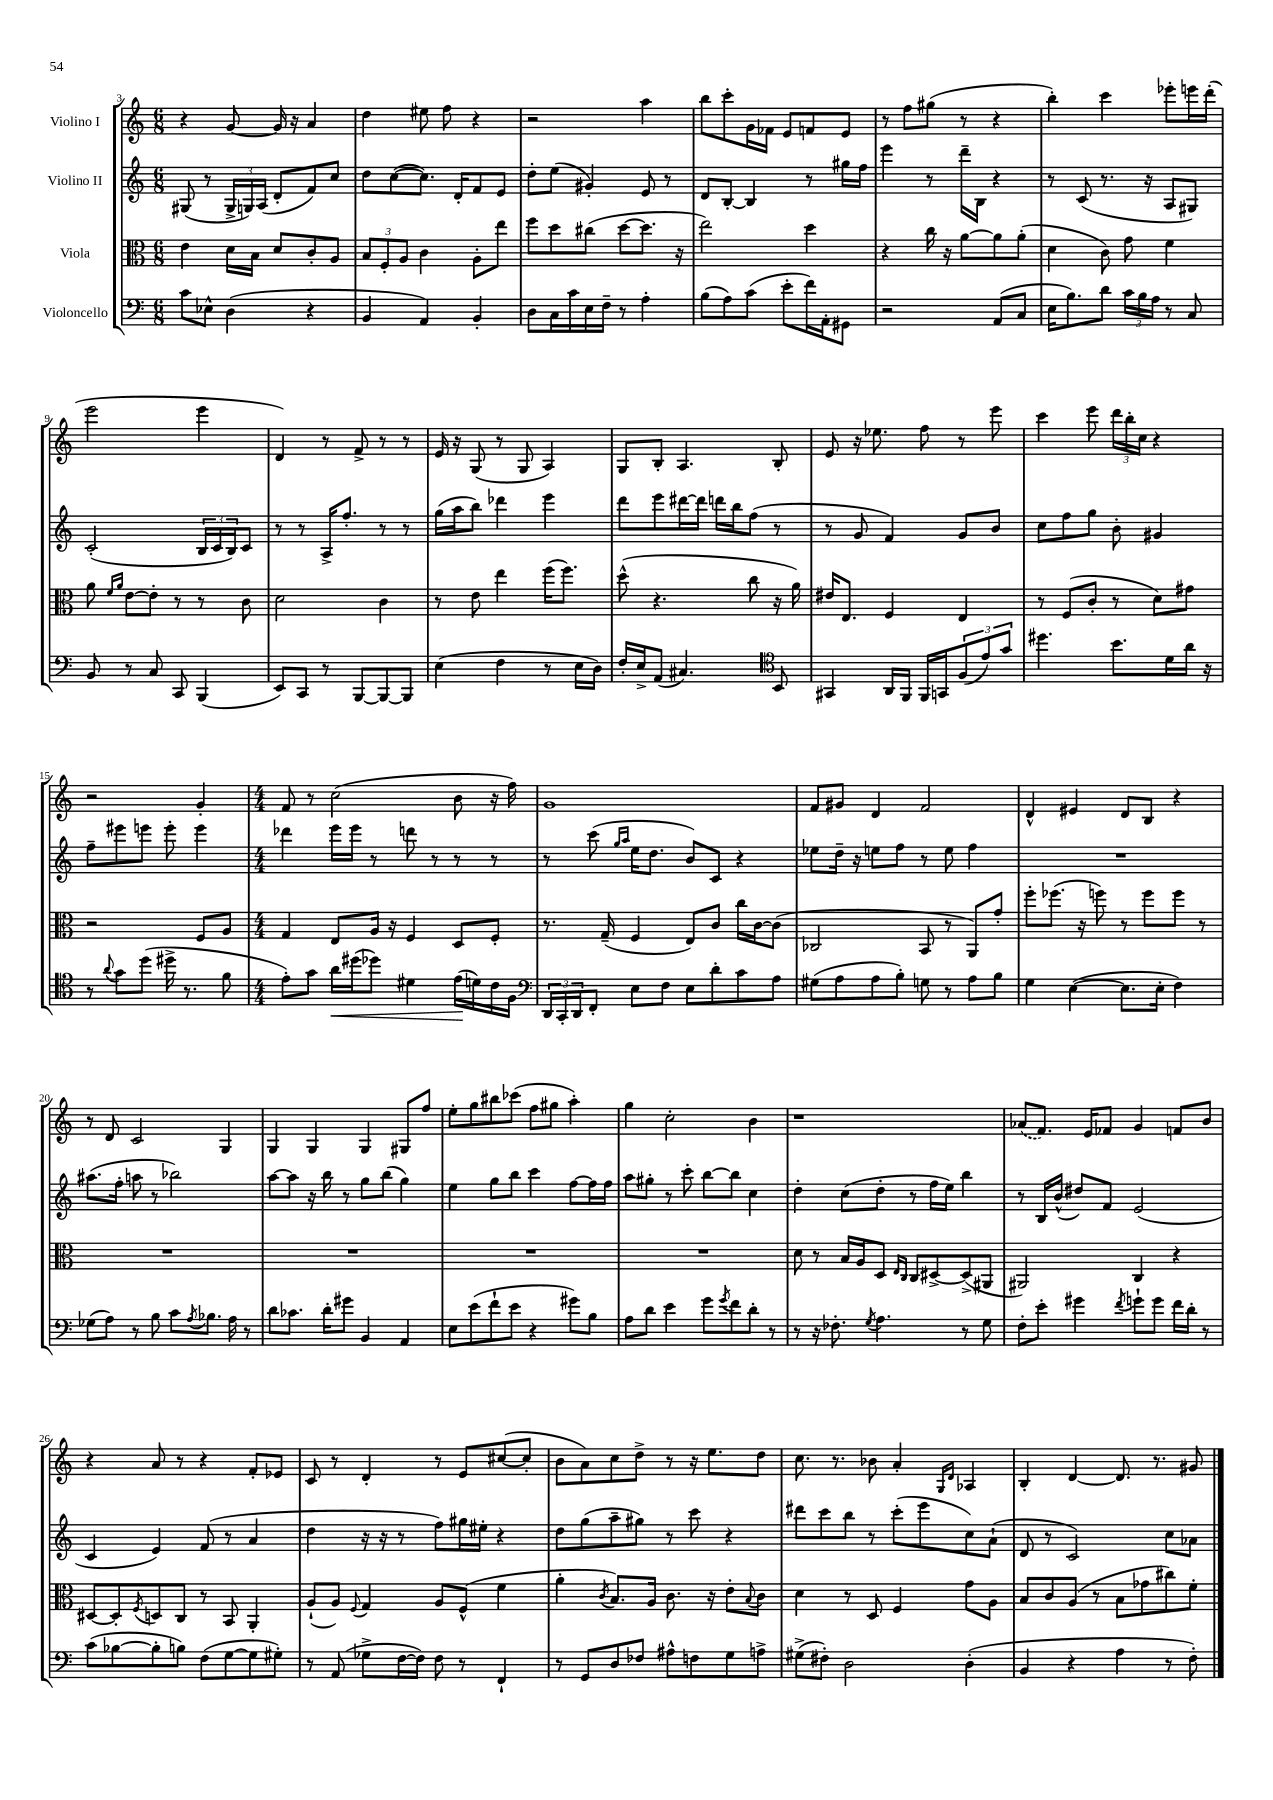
<<
\new StaffGroup <<
\new Staff = "s0" \with { instrumentName = "Violino I" } {
    \clef treble \key c \major \numericTimeSignature \time 6/8
    r4 g'8~ g'16 r16 a'4 |
    d''4 eis''8 f''8 r4 |
    r2 a''4 |
    b''8 c'''8-. g'16 fes'16 e'8 f'8 e'8 |
    r8 f''8 gis''8( r8 r4 |
    b''4-.) c'''4 ees'''8-. e'''16 d'''16-.( |
    e'''2 e'''4 |
    d'4) r8 f'8-> r8 r8 |
    e'16 r16 g8( r8 g8 a4) |
    g8 b8-. a4. b8-. |
    e'8 r16 ees''8. f''8 r8 e'''8 |
    c'''4 e'''8 \tuplet 3/2 { d'''16 b''16-. c''16 } r4 |
    r2 g'4-. |
    \numericTimeSignature \time 4/4 f'8 r8 c''2( b'8 r16 f''16) |
    g'1 |
    f'8 gis'8 d'4 f'2 |
    d'4-^ eis'4 d'8 b8 r4 |
    r8 d'8 c'2 g4 |
    g4 g4 g4 gis8 f''8 |
    e''8-. g''8 bis''8 ces'''8( f''8 gis''8 a''4-.) |
    g''4 c''2-. b'4 |
    r1 |
    \once \slurDashed aes'8( f'8.) e'16 fes'8 g'4 f'8 b'8 |
    r4 a'8 r8 r4 f'8-. ees'8 |
    c'8 r8 d'4-. r8 e'8 cis''8~( cis''8-. |
    b'8 a'8) c''8 d''8-> r8 r16 e''8. d''8 |
    c''8. r8. bes'8 a'4-. \grace { g16 d'16 } aes4 |
    b4-. d'4~ d'8. r8. gis'8 \bar "|." |
}
\new Staff = "s1" \with { instrumentName = "Violino II" } {
    \clef treble \key c \major \numericTimeSignature \time 6/8
    gis8( r8 \tuplet 3/2 { gis16-> g16) a16( } d'8-. f'8) c''8 |
    d''8 c''8~( c''8.) d'16-. f'8 e'8 |
    d''8-. e''8( gis'4-.) e'8 r8 |
    d'8 b8~-. b4 r8 gis''16 f''16 |
    e'''4 r8 d'''16-- b16 r4 |
    r8 c'8( r8. r16 a8 gis8) |
    c'2-.( \tuplet 3/2 { b16 c'16 b16) } c'8 |
    r8 r8 a16-> f''8.-. r8 r8 |
    g''16( a''16 b''8) des'''4 e'''4 |
    d'''8 e'''8 dis'''16~ dis'''16 d'''16 b''16 f''8( r8 |
    r8 g'8 f'4) g'8 b'8 |
    c''8 f''8 g''8 b'8-. gis'4 |
    f''8-- eis'''8 e'''8 e'''8-. e'''4 |
    \numericTimeSignature \time 4/4 des'''4 e'''16 e'''16 r8 d'''8 r8 r8 r8 |
    r8 c'''8( \grace { g''16 a''16 } e''16 d''8. b'8) c'8 r4 |
    ees''8 d''16-- r16 e''8 f''8 r8 e''8 f''4 |
    R1 |
    ais''8.( f''16-. a''8 r8 bes''2) |
    a''8~ a''8 r16 b''16 r8 g''8 b''8( g''4) |
    e''4 g''8 b''8 c'''4 f''8~ f''16 f''16 |
    a''8 gis''8-. r8 c'''8-. b''8~ b''8 c''4 |
    d''4-. c''8( d''8-. r8 f''16 e''16) b''4 |
    r8 b16 b'16-^( dis''8) f'8 e'2( |
    c'4 e'4) f'8( r8 a'4 |
    d''4 r16 r16 r8 f''8) gis''16 eis''16-. r4 |
    d''8 g''8( a''8-- gis''8) r8 c'''8 r4 |
    dis'''8 c'''8 b''8 r8 c'''8-.( e'''8 c''8) a'8-!( |
    d'8 r8 c'2) c''8 aes'8 \bar "|." |
}
\new Staff = "s2" \with { instrumentName = "Viola" } {
    \clef alto \key c \major \numericTimeSignature \time 6/8
    e'4 d'16 b16 d'8 c'8-. a8 |
    \tuplet 3/2 { b8 f8-. a8 } c'4 a8-. e''8 |
    f''8 d''8 cis''8( d''8~ d''8. r16 |
    e''2) d''4 |
    r4 c''16 r16 a'8~ a'8 a'8-.( |
    d'4 c'8) g'8 f'4 |
    a'8 \grace { f'16 a'16 } e'8~ e'8-. r8 r8 c'8 |
    d'2 c'4 |
    r8 e'8 e''4 f''16( f''8.) |
    d''8-^( r4. c''8 r16 a'16) |
    eis'16 e8. f4 e4 |
    r8 f8( c'8-. r8 d'8) gis'8 |
    r2 f8 a8 |
    \numericTimeSignature \time 4/4 g4 e8 a16 r16 f4 d8 f8-. |
    r8. g16--( f4 e8) c'8 c''16 c'16~ c'8( |
    ces2 b,8 r8 a,8) g'8-. |
    f''8-. fes''8.( r16 f''8) r8 f''8 f''8 r8 |
    R1 |
    R1 |
    R1 |
    R1 |
    d'8 r8 b16 a16 d8 \grace { e16 c16 } c8 dis8~-> dis8->( ais,8 |
    ais,2) c4 r4 |
    dis8~ dis8-. \acciaccatura { f8 } d8 c8 r8 b,8 a,4-. |
    a8-!( a8) \appoggiatura { f8 } g4 a8 f8-^( f'4 |
    a'4-. \acciaccatura { c'8 } b8.) a16 c'8. r16 e'8-. \appoggiatura { b8 } c'8 |
    d'4 r8 d8 f4 g'8 a8 |
    b8 c'8 a8( r8 b8 ges'8 cis''8) f'8-. \bar "|." |
}
\new Staff = "s3" \with { instrumentName = "Violoncello" } {
    \clef bass \key c \major \numericTimeSignature \time 6/8
    c'8 ees8-^ d4( r4 |
    b,4 a,4) b,4-. |
    d8 c16 c'16 e16 f16-- r8 a4-. |
    b8( a8) c'8( e'8-. f'16) a,16-. gis,8 |
    r2 a,8( c8 |
    e16 b8.) d'8 \tuplet 3/2 { c'16 b16 a16 } r8 c8 |
    b,8 r8 c8 c,8 b,,4( |
    e,8) c,8 r8 b,,8~ b,,8~ b,,8 |
    e4( f4 r8 e16 d16) |
    f16-. e16-> a,8( cis4.) \clef tenor b,8 |
    gis,4 a,16 f,16 f,16 g,16 \tuplet 3/2 { f8( e'8) g'8 } |
    dis''4. b'8. d'16 a'16 r16 |
    r8 \appoggiatura { a'8 } g'8 d''8( dis''16-> r8. f'8 |
    \numericTimeSignature \time 4/4 e'8-.) g'8 a'16\< dis''16( des''8) dis'4 e'16\!( d'16) c'16 f16 |
    \clef bass \tuplet 3/2 { d,16 c,16-. d,16 } f,8-. e8 f8 e8 d'8-. c'8 a8 |
    gis8( a8 a8 b8-.) g8 r8 a8 b8 |
    g4 e4~( e8. e16-. f4) |
    ges8( a8) r8 b8 c'8 \acciaccatura { a8 } bes8. a16 r8 |
    d'8 ces'8. d'16-. gis'8 b,4 a,4 |
    e8 e'8( f'8-! e'8 r4 gis'8) b8 |
    a8 d'8 e'4 g'8 \acciaccatura { g'8 } f'8 d'8-. r8 |
    r8 r16 fes8.-. \acciaccatura { g8 } a4. r8 g8 |
    f8-. e'8-. gis'4 \acciaccatura { f'8 } g'8-! g'8 f'16 d'16-. r8 |
    c'8( bes8~ bes8-. b8) f8( g8~ g8 gis8-.) |
    r8 a,8( ges8-> f16~ f16) f8 r8 f,4-! |
    r8 g,8 d8 fes8 ais8-^ f8 g8 a8-> |
    gis8->( fis8-.) d2 d4-.( |
    b,4 r4 a4 r8 f8-.) \bar "|." |
}
>>
>>
\layout { \context { \Score currentBarNumber = #3 } }
